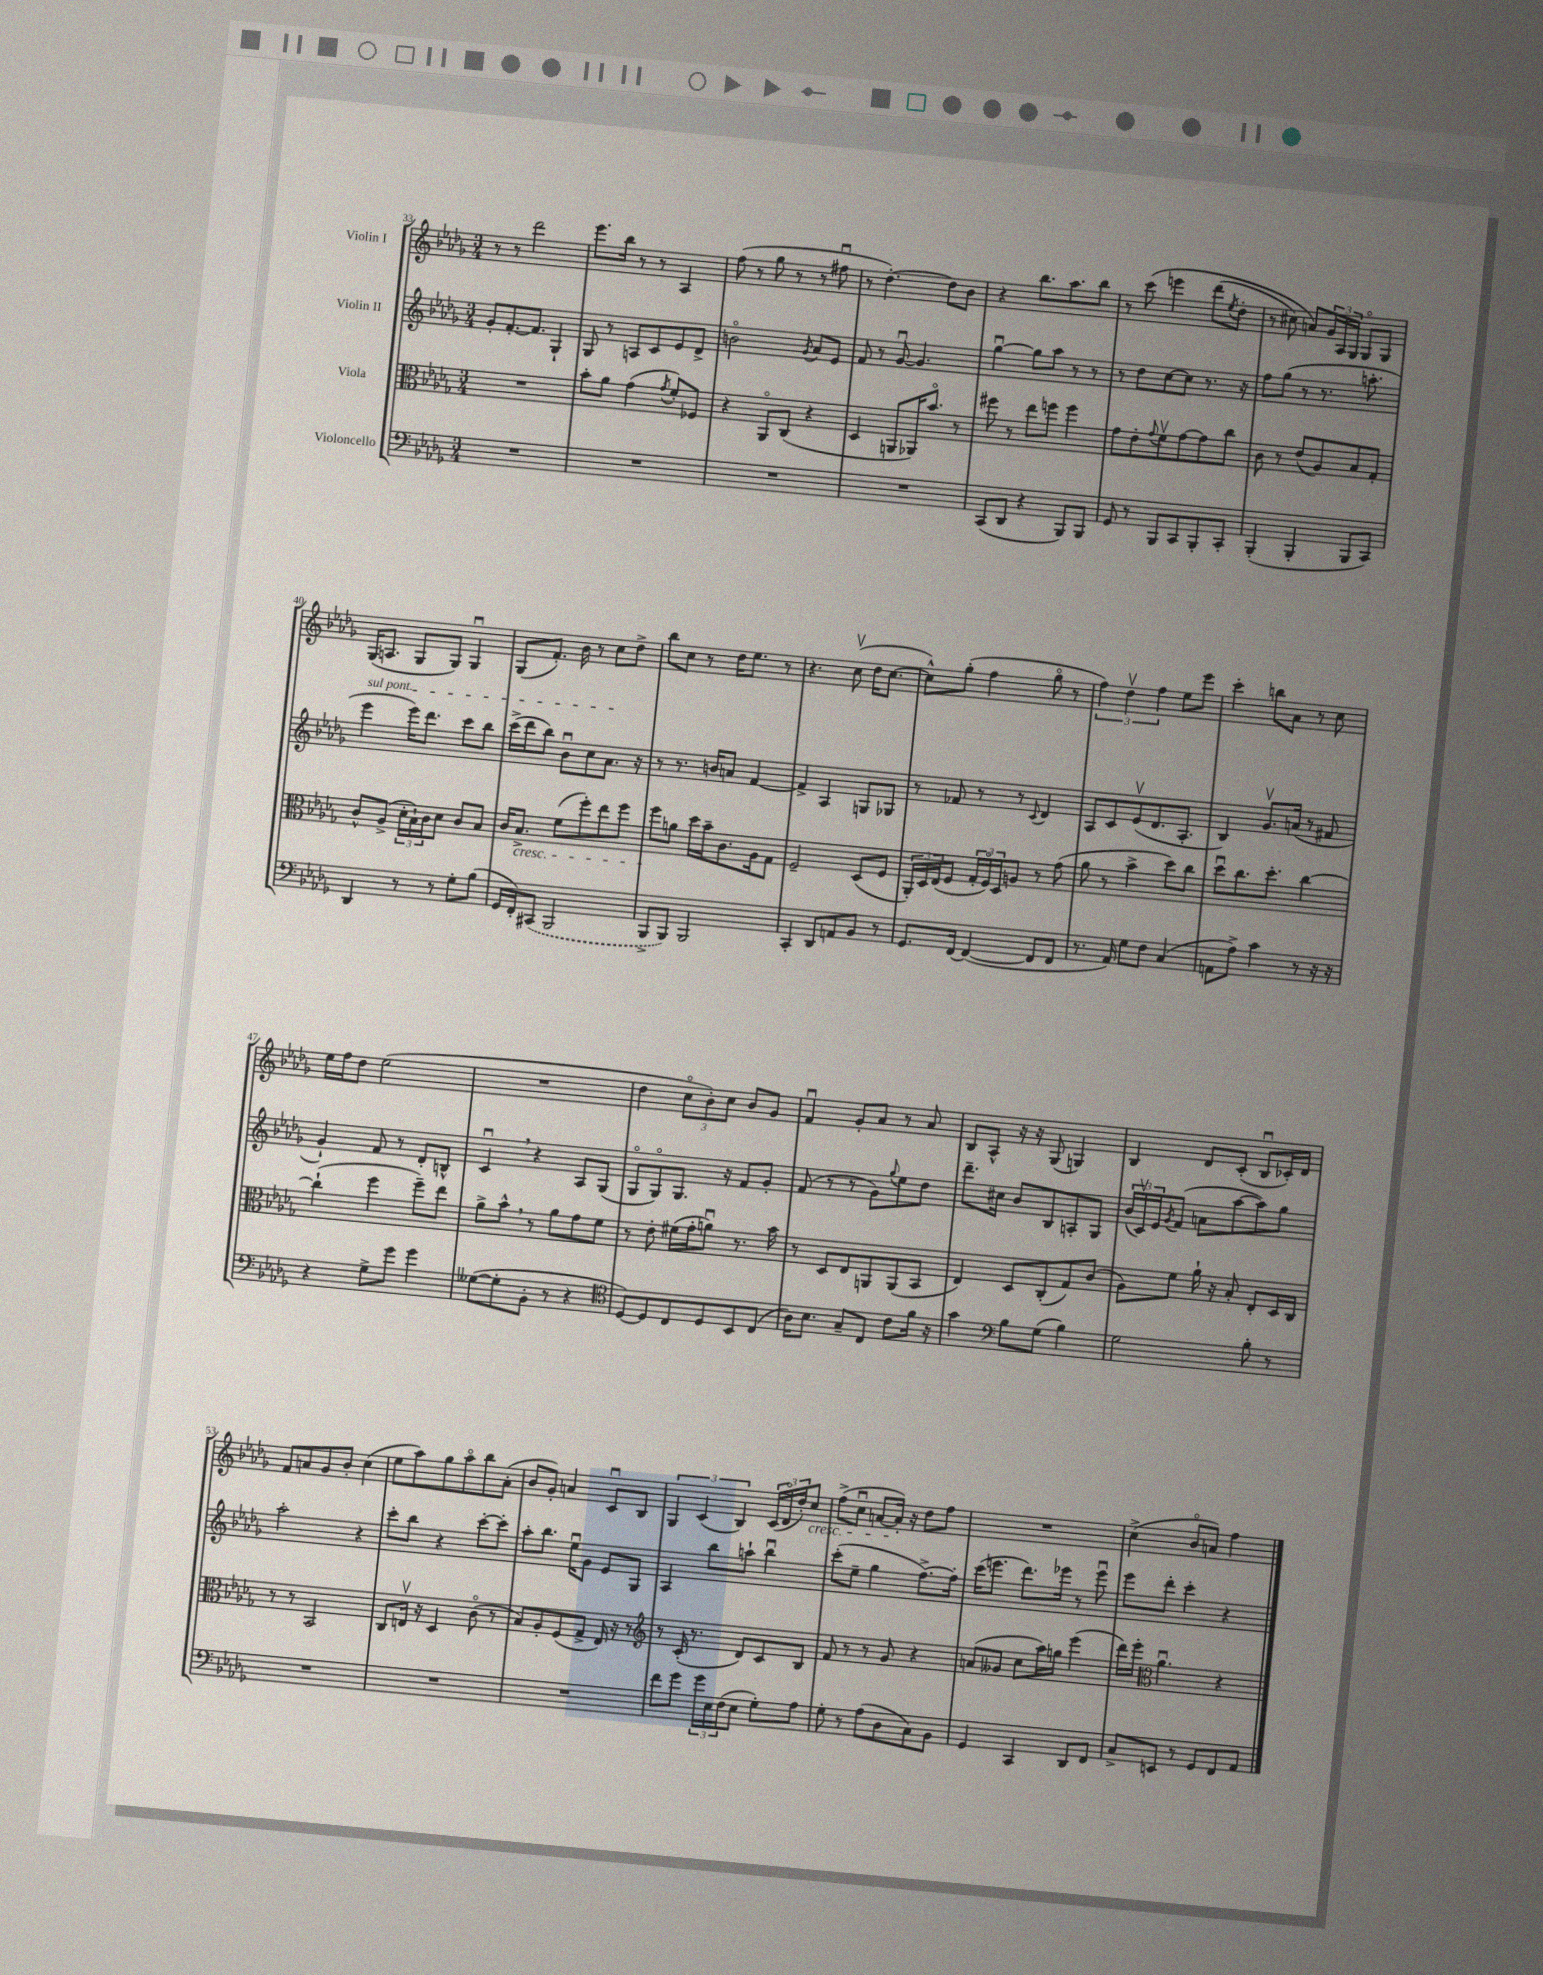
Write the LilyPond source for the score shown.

<<
\new StaffGroup <<
\new Staff = "s0" \with { instrumentName = "Violin I" } {
    \clef treble \key des \major \numericTimeSignature \time 3/4
    r8 r8 des'''2 |
    ees'''8. bes''16 r8 r8 aes4 |
    f''8( r8 ges''8 r8 r8 fis''8\downbow |
    r8 des''4.~-.) des''8 bes'8 |
    r4 bes''8. aes''8. bes''8 |
    r8 c'''8\( e'''4 des'''8( \acciaccatura { ees''8 } des''8-. |
    r8 cis''8) a'8\) \tuplet 3/2 { ges'16 aes16 ges16 } ges8\flageolet ges8 |
    ges16( a8. ges8 ges8) ges4\downbow |
    ges8( f'8.-.) bes'16 r8 c''8 des''8-> |
    bes''8 c''8 r8 des''16 ees''8. r8 |
    r4. c''8\upbow( des''16 c''8.~ |
    c''8-^) ges''8-.( f''4 ges''8\flageolet r8 |
    \tuplet 3/2 { f''4) des''4\upbow f''4 } ees''8 ees'''8 |
    c'''4-. b''8 aes'8 r8 c''8 |
    ees''16 f''16 des''8 ees''2( |
    R2. |
    des''4 \tuplet 3/2 { c''8\flageolet bes'8-.) c''8 } bes'8 ges'8 |
    f'4\downbow ges'8-. aes'8 r8 aes'8 |
    bes8 aes8-^ r16 r16 ges8( g4) |
    bes4 des'8 c'8-.( bes8\downbow ces'16-.) des'16 |
    f'8 a'8 ges'8 bes'8-. c''4( |
    ees''8 aes''8) ges''8 aes''8\flageolet bes''8 aes'8-.( |
    bes'8 ges'8-.) a'4 c'8\downbow bes8 |
    \tuplet 3/2 { ges4 c'4( bes4) } \tuplet 3/2 { c'16( des'16\flageolet des''16-.) } c''8\cresc |
    f''8->( c''8\downbow a'8~ a'16-.\!) r16 des''8 f''8 |
    R2. |
    c''4->( bes'8\flageolet a'8) f''4 \bar "|." |
}
\new Staff = "s1" \with { instrumentName = "Violin II" } {
    \clef treble \key des \major \numericTimeSignature \time 3/4
    ges'8-. f'8.~-. f'8. ges4-! |
    ges8 r8 a8 c'8 ees'8 des'8-> |
    b'2\flageolet \acciaccatura { ges'8 } aes'8 ees'8 |
    f'8 r8 ges'8~\downbow ges'4. |
    ges''4~\downbow ges''8 aes''8 r8 r8 |
    r8 des''8 c''8~ c''8 r8. r16 |
    f''8 ges''8( r8 r8. a''8.-. |
    \once \override TextSpanner.bound-details.left.text = \markup { \italic "sul pont." } ees'''4\startTextSpan ees'''16) des'''8. c'''8 bes''8 |
    c'''16->( des'''16 bes''8) bes'8\downbow c''8 aes'8.\stopTextSpan r16 |
    r8 r8. b'16 a'8 f'4~ |
    f'4-> aes4 g8 ges8 |
    r8 fes'8 r8 r8 \appoggiatura { c'8 } des'4 |
    aes8 c'8 ees'8\upbow( des'8. aes8.-. |
    bes4) ges'8.\upbow a'16( r8 fis'8 |
    ges'4-!) f'8 r8 des'8-. b8-^ |
    c'4\downbow \breathe r4 aes8 ges8( |
    ges8\flageolet ges8\flageolet) ges8. r16 f'8 ges'8-. |
    f'8( r8 r8 ges'8) \appoggiatura { ges''8 } ees''8 des''8 |
    des'''8.-- cis''16 bes'8 bes8 a8-. ges8 |
    \tuplet 3/2 { bes'16( c'16\upbow) ees'16 } \acciaccatura { ges'8 } f'8( a'8 aes''8~ aes''8) ges''8 |
    aes''2-. r4 |
    c'''8-. bes''8 r4 c'''8~-. c'''8-. |
    aes''8-. bes''8. ees''16\downbow ges'8 ees'8 ges8 |
    aes4 bes''8 a''8-! bes''4\downbow |
    c'''8-.( ees''8-- ges''4 f''8.~->) f''16-. |
    c'''16( e'''8. des'''8.) ees'''16 r8 ees'''8\downbow |
    ees'''8 des'''8-. c'''4-. r4 \bar "|." |
}
\new Staff = "s2" \with { instrumentName = "Viola" } {
    \clef alto \key des \major \numericTimeSignature \time 3/4
    R2. |
    bes'8-. aes'8 ges'4( \acciaccatura { ges'8 } f'8-.) fes8 |
    r4 aes,8\flageolet c8( r4 |
    des4 a,8 aes,16) bes'8.\flageolet r8 |
    fis''8 r8 ees''8 f''8 f''4 |
    ges'8 ees'8-. \appoggiatura { ges'8 } f'8\upbow ges'8~ ges'8 c''8 |
    c'8 r8 ees'8( aes8) bes8 ges8-. |
    c'8-^ aes8->( \tuplet 3/2 { des'16-. bes16-!) c'16 } des'8 c'8 bes8 |
    c'16 bes8.->\cresc f'8( f''8-.) ees''8 f''8 |
    f''8\! a'8 des''16 bes'16-- c'8. aes16 ges8 |
    f2-- des8( f8 |
    \tuplet 3/2 { aes,16-.) des16 ees16( } f8 \tuplet 3/2 { ges16-. f16\flageolet) des16 } a8 r8 ges'8( |
    aes'8 r8 bes'4-> des''8) c''8 |
    des''8\downbow c''8. des''8.-. c''4~ |
    c''4-!( f''4 f''8--) ees''8 |
    aes'8-> bes'8-^ \breathe r8 aes'8 ges'8 f'8 |
    r8 ees'8-. fis'16( ges'16-. a'8\downbow) r8. bes'16 |
    r8 des8 ees8 a,8 a,8( bes,8 |
    ees4) des8 c8-.( ges8) c'8( |
    aes8) f'8 aes'16-! r16 bes8-. ees8-. des16 c16 |
    r8 r8 bes,2 |
    c8 e16\upbow r16 des4 c'8\flageolet( r8 |
    bes8) aes8-. f8( ges8-> ees16) r16 r8 |
    \clef treble r8 c'16-.( r8. des'8) c'8 bes8 |
    f'8 r8 r8 ges'8 r4 |
    a'8( geses'8 c''8 aes''16) g''16 ees'''4( |
    des'''16) ees'''16-. \clef alto aes'4.\downbow r4 \bar "|." |
}
\new Staff = "s3" \with { instrumentName = "Violoncello" } {
    \clef bass \key des \major \numericTimeSignature \time 3/4
    R2. |
    R2. |
    R2. |
    R2. |
    c,8( des,8 r4 bes,,8) bes,,8 |
    ges,8 r8 bes,,8 c,8 bes,,8-. c,8-. |
    bes,,4-.( bes,,4-. bes,,8 c,8) |
    des,4 r8 r8 ges8-. bes8( |
    ges,16 f,16-.) \once \slurDashed cis,8( bes,,2 |
    bes,,8-> bes,,8) bes,,2 |
    c,4-. des,8 a,8 bes,8 r8 |
    ges,8. f,16~ f,4~( f,8 f,8 |
    r8. aes,16) ges8 f8 c4( |
    a,8 aes8->) c'4 r8 r16 r16 |
    r4 ges8-> ges'8 ges'4 |
    geses8~( geses8-. bes,8-. r8 r4 |
    \clef tenor des8~) des8 c8 des8 bes,8 c8( |
    aes16) bes8. ges8-- c8 c'8 f'16 r16 |
    ges'4 \clef bass bes8 ges8( bes4) |
    ges2 bes8-. r8 |
    R2. |
    R2. |
    R2. |
    f'8 ges'8 \tuplet 3/2 { ges'16 ees16 f16( } ees8 ges8-.) aes8 |
    ges8-. r8 aes8( des8 c8) bes,8 |
    ges,4 c,4 des,8 f,8 |
    c8-> e,8 r8 ges,8 f,8 aes,8 \bar "|." |
}
>>
>>
\layout { \context { \Score currentBarNumber = #33 } }
